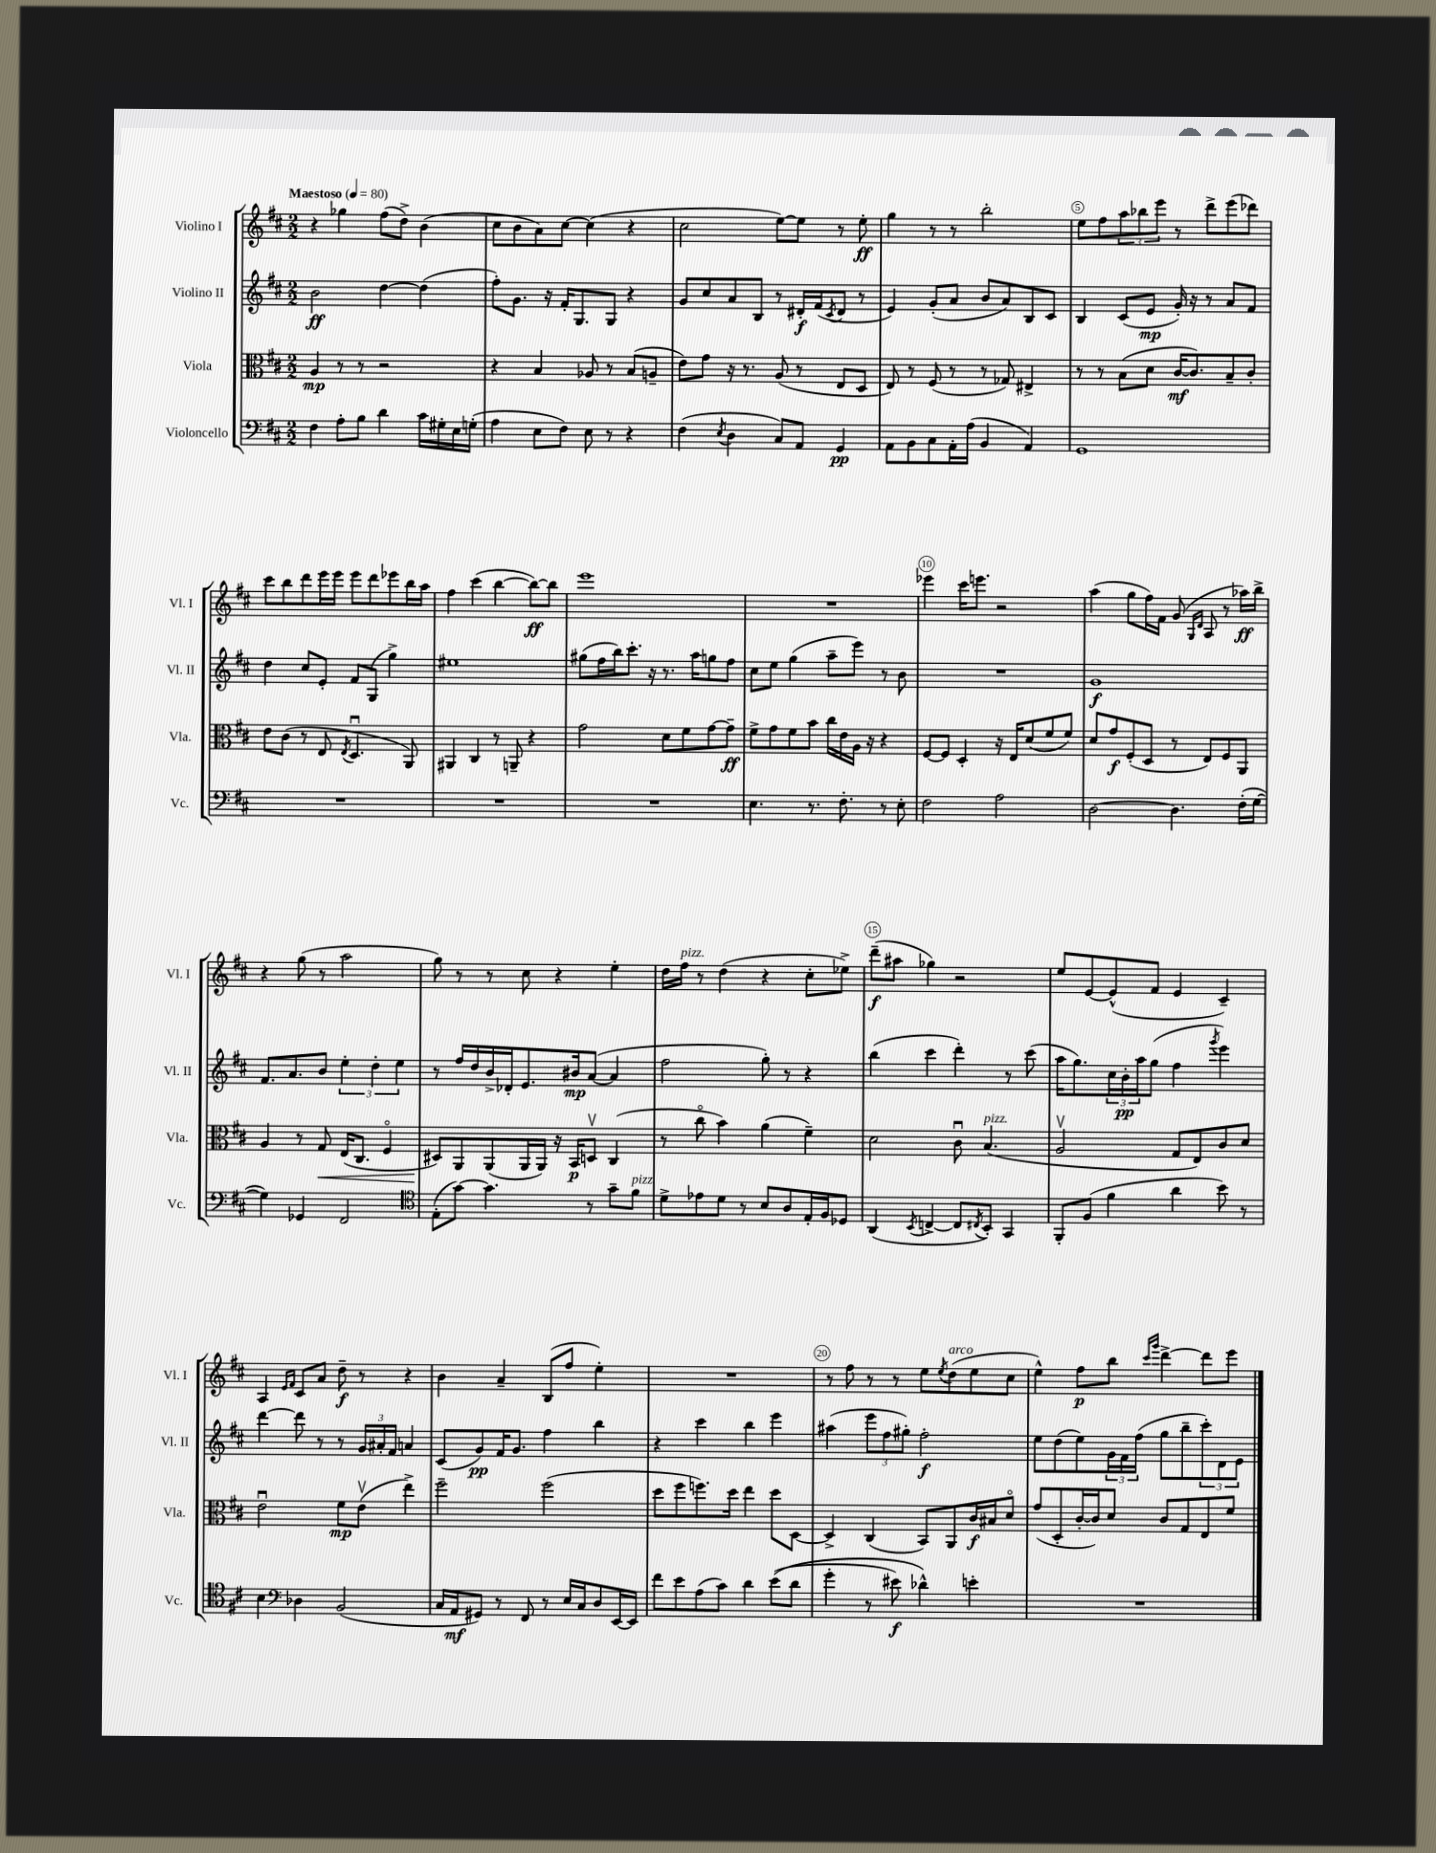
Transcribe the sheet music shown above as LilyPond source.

<<
\new StaffGroup <<
\new Staff = "s0" \with { instrumentName = "Violino I" shortInstrumentName = "Vl. I" } {
    \clef treble \key d \major \numericTimeSignature \time 2/2 \tempo "Maestoso" 4 = 80
    r4 ges''4 fis''8( d''8->) b'4( |
    cis''8 b'8 a'8) cis''8~ cis''4( r4 |
    cis''2 e''8~) e''8 r8 e''8-.\ff |
    g''4 r8 r8 b''2-. |
    e''8 fis''8 \tuplet 3/2 { a''8 bes''8 e'''8 } r8 d'''8-> e'''8( des'''8) |
    cis'''8 b''8 d'''8 e'''16 e'''16 e'''8 d'''8 ees'''8 b''16 a''16 |
    fis''4 cis'''4( b''4~ b''8~\ff) b''8 |
    e'''1 |
    R1 |
    ees'''4 cis'''16 e'''8. r2 |
    a''4( g''8 fis''16) fis'16 g'8( \grace { g16 d'16 } a8 r8 aes''16\ff) b''16-> |
    r4 g''8( r8 a''2 |
    g''8) r8 r8 cis''8 r4 e''4-. |
    d''16 fis''16^\markup { \italic "pizz." } r8 d''4( r4 cis''8-. ees''8->) |
    d'''8--\f( ais''8 ges''4) r2 |
    e''8 e'8~ e'8-^( fis'8 e'4 cis'4--) |
    a4 \grace { e'16 fis'16 } cis'8 a'8 d''8--\f r8 r4 |
    b'4 a'4-- b8( fis''8 e''4-.) |
    R1 |
    r8 fis''8 r8 r8 e''8 \acciaccatura { e''8 } d''8^\markup { \italic "arco" }( e''8 cis''8 |
    e''4-^) fis''8\p b''8 \grace { cis'''16 g'''16 } d'''4~-> d'''8 e'''8 \bar "|." |
}
\new Staff = "s1" \with { instrumentName = "Violino II" shortInstrumentName = "Vl. II" } {
    \clef treble \key d \major \numericTimeSignature \time 2/2
    b'2\ff d''4~ d''4( |
    fis''8-.) g'8. r16 fis'16-. g8. g8 r4 |
    g'8 cis''8 a'8 b8 r8 dis'16-.\f fis'16( \acciaccatura { cis'8 } dis'8 r8 |
    e'4) g'8-.( a'8 b'8 a'8) b8 cis'8 |
    b4 cis'8( e'8\mp g'16-.) r16 r8 a'8 fis'8 |
    d''4 cis''8 e'8-. fis'8 g8( g''4->) |
    eis''1 |
    gis''8( fis''16 b''16) cis'''8.-. r16 r8. a''16 g''8 fis''8 |
    cis''8 e''8 g''4( a''8-- e'''8) r8 b'8 |
    R1 |
    g'1\f |
    fis'8. a'8. b'8 \tuplet 3/2 { e''4-. d''4-. e''4 } |
    r8 fis''16 d''16 b'16-> des'16-. e'8. bis'16\mp a'8~( a'4 |
    fis''2 g''8-.) r8 r4 |
    b''4( cis'''4 d'''4-.) r8 cis'''8( |
    a''16 g''8.) \tuplet 3/2 { cis''16 b'16-.\pp a''16 } g''8( fis''4 \acciaccatura { g'''8 } e'''4) |
    d'''4~ d'''8 r8 r8 \tuplet 3/2 { g'16 ais'16-. fis'16 } a'4 |
    cis'8( g'8\pp) fis'16 g'8. fis''4 b''4 |
    r4 cis'''4 b''4 e'''4 |
    ais''4( \tuplet 3/2 { e'''8 fis''8 gis''8-.) } fis''2-.\f |
    e''8 d''8( e''8) \tuplet 3/2 { g'16 fis'16 fis''16( } g''8 b''8-- \tuplet 3/2 { cis'''8-.) d'8 e'8 } \bar "|." |
}
\new Staff = "s2" \with { instrumentName = "Viola" shortInstrumentName = "Vla." } {
    \clef alto \key d \major \numericTimeSignature \time 2/2
    a4\mp r8 r8 r2 |
    r4 b4 aes8 r8 b8( a8-- |
    e'8) g'8 r16 r8. a8( r8 e8 d8 |
    e8) r8 fis8( r8 r8 ges8) eis4-> |
    r8 r8 b8( d'8 cis'16~\mf cis'8.) b8-- cis'8-. |
    e'8 cis'8( r8 e8 \acciaccatura { e8 } d4.\downbow a,8) |
    ais,4 cis4 r8 a,8-- r4 |
    g'2 d'8 fis'8 g'8~ g'8--\ff |
    fis'8-> g'8 fis'8 b'8 cis''16 e'16 a16 r16 r4 |
    fis8~ fis8 d4-. r16 e16 d'8( fis'8 fis'8) |
    d'8 g'8\f fis8-.( d8 r8 e8) fis8 a,8 |
    a4 r8 g8\< e16( cis8. fis4\flageolet |
    dis8\!) a,8 a,8( a,16 a,16) r16 b,16\p d8\upbow cis4( |
    r8 cis''8\flageolet b'4) a'4( fis'4--) |
    d'2 cis'8\downbow b4.^\markup { \italic "pizz." }( |
    a2\upbow g8 e8) cis'8 d'8 |
    e'2\downbow fis'8\mp e'8\upbow( e''4->) |
    fis''2-- fis''2( |
    d''8 fis''8 f''8.) d''16 e''4 d''8 d8~ |
    d4-> cis4( b,8) a,8 cis'16\f bis16 d'8\flageolet |
    g'8( d8-. cis'16~-. cis'16) d'8 cis'8 g8 e8 fis'8 \bar "|." |
}
\new Staff = "s3" \with { instrumentName = "Violoncello" shortInstrumentName = "Vc." } {
    \clef bass \key d \major \numericTimeSignature \time 2/2
    fis4 a8-. b8 d'4 cis'16 gis16-. e16 g16-.( |
    a4 e8 fis8) e8 r8 r4 |
    fis4( \acciaccatura { e8 } d4 cis8) a,8 g,4\pp |
    a,8 b,8 cis8 a,16-. a16( b,4 a,4) |
    g,1 |
    R1 |
    R1 |
    R1 |
    e4. r8. fis8.-. r8 e8-. |
    fis2 a2 |
    d2~ d4. fis16-.( g16~ |
    g4) ges,4 fis,2 |
    \clef tenor e8-.( g'8~) g'4. r8 g'8-- fis'8^\markup { \italic "pizz." } |
    d'8-> ees'8 d'8 r8 b8 a8 e16-. fis16 des8 |
    a,4( \acciaccatura { b,8 } c4~-> c8 \acciaccatura { cis8 } b,8-.) g,4 |
    fis,8-. fis8( fis'4 a'4 b'8) r8 |
    b4 \clef bass des4 b,2( |
    cis16 a,16\mf gis,8) r8 fis,8 r8 e16 cis16 d8 e,16~ e,16 |
    fis'8 e'8 a8( cis'8) d'4 e'8(\( d'8 |
    g'4-. r8 eis'8\f) des'4-^\) e'4-. |
    R1 \bar "|." |
}
>>
>>
\layout { \context { \Score \override BarNumber.break-visibility = ##(#f #t #t) barNumberVisibility = #(every-nth-bar-number-visible 5) \override BarNumber.stencil = #(make-stencil-circler 0.1 0.3 ly:text-interface::print) } }
